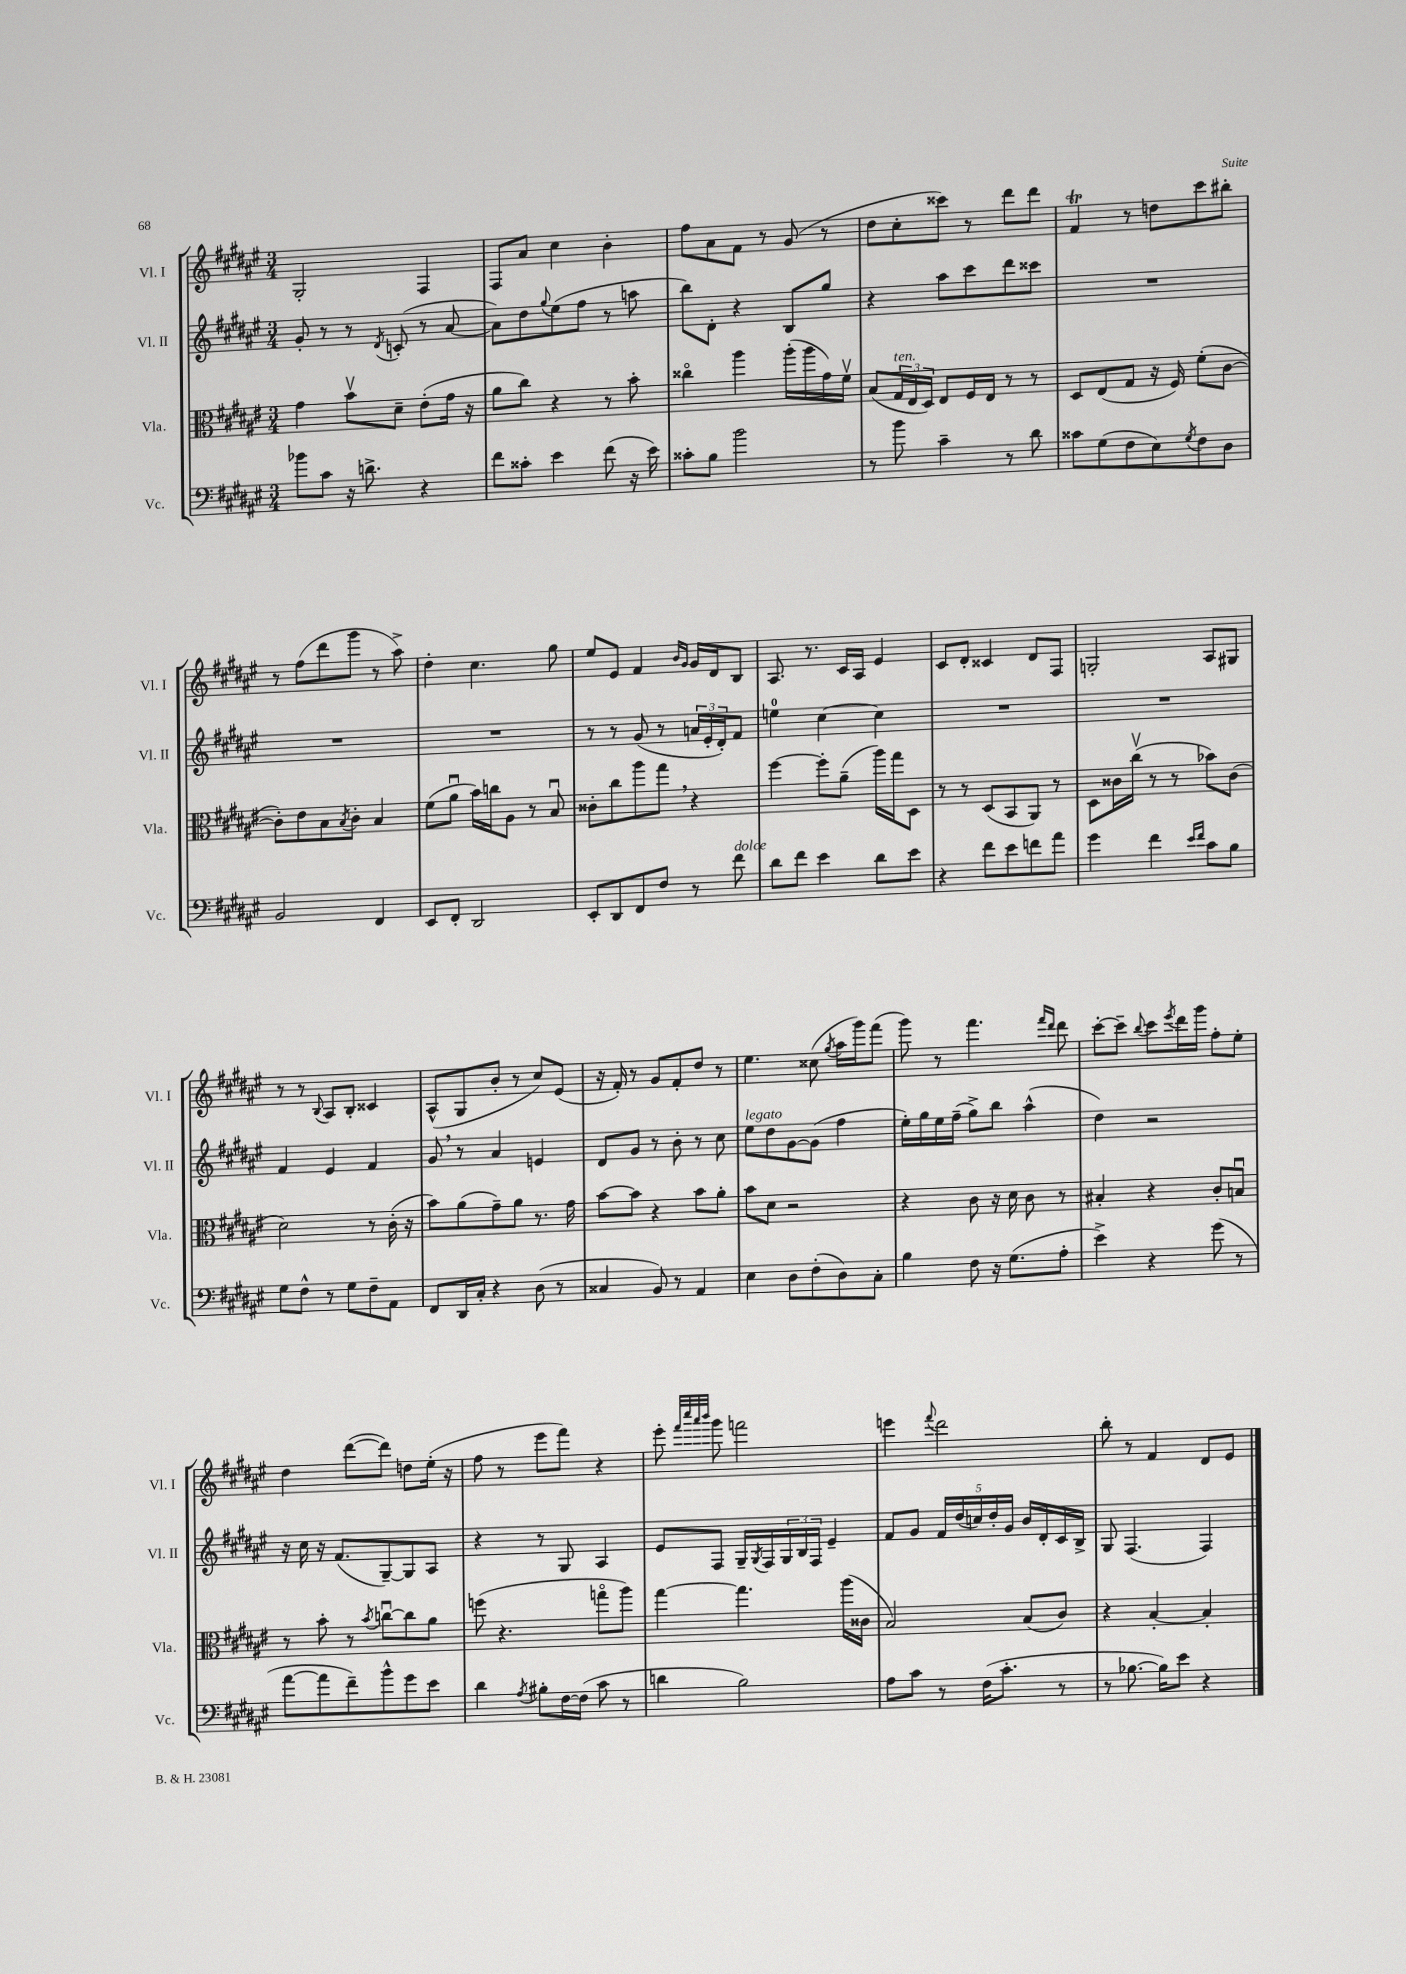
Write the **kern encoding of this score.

**kern	**kern	**kern	**kern
*staff4	*staff3	*staff2	*staff1
*clefF4	*clefC3	*clefG2	*clefG2
*k[f#c#g#d#a#e#]	*k[f#c#g#d#a#e#]	*k[f#c#g#d#a#e#]	*k[f#c#g#d#a#e#]
*M3/4	*M3/4	*M3/4	*M3/4
8b-	4g#	8g#'	2G#'
8c#	.	8r	.
16r	8bv	8r	.
8.d^	.	.	.
.	.	8qd#	.
.	8d#~	(8c'	.
4r	(8e#'	8r	4F#
.	16g#	[8a#	.
.	16r	.	.
=	=	=	=
8f#	8a#	8a#])	8F#
8c##'	8cc#)	8dd#	8a#
.	.	8qqgg#	.
4e#	4r	(8ee#	4cc#
.	.	8ff#	.
(8f#	8r	8r	4b'
16r	8b'	8aa	.
16e#)	.	.	.
=	=	=	=
8c##'	4cc##o	8bb)	8ff#
8B	.	8d#'	8a#
2b	4aa#	4r	8f#
.	.	.	8r
.	(16aa#'	8B	(8g#
.	16aa#	.	.
.	16g#)	8gg#	8r
.	16f#v	.	.
=	=	=	=
8r	(8B	4r	8dd#
8b	24G#	.	8cc#'
.	24E#	.	.
.	24D#)	.	.
4c#~	8E#	8aa#	8ccc##)
.	16F#	8ccc#	8r
.	16E#	.	.
8r	8r	8ddd#	8ddd#
8d#	8r	8ccc##	8ddd#
=	=	=	=
8c##	8D#	2.r	4f#
(8G#	(8E#	.	.
8F#	8G#	.	8r
8E#)	16r	.	8dd
.	16F#)	.	.
8qG#	.	.	.
8F#	(8f#'	.	8ccc#
8D#	[8c#	.	8bb#'
=	=	=	=
2BB	8c#'])	2.r	8r
.	8e#	.	(8ff#
.	8B	.	8ddd#
.	8qB	.	.
.	8c#'	.	8ggg#
4FF#	4B	.	8r
.	.	.	8aa#^)
=	=	=	=
8EE#	(8f#	2.r	4dd#'
8FF#'	8a#u	.	.
2DD#	16b)	.	4.cc#
.	16cc	.	.
.	8A#	.	.
.	8r	.	.
.	8Bu	.	8gg#
=	=	=	=
8EE#'	8c##'	8r	8ee#
8DD#	8cc#	8r	8e#
8FF#	8aa#	(8g#	4f#
8F#	8gg#	8r	.
.	.	.	16qqb
.	.	.	16qqg#
8r	4r	24a	16g#
.	.	24e#'	.
.	.	.	16d#
.	.	24d#')	.
8f#	.	8f#	8B
=	=	=	=
8d#	[4ff#	4ee	8.A#
8f#	.	.	.
.	.	.	8.r
4e#	8ff#']	[4cc#	.
.	(8a#~	.	16c#
.	.	.	16A#
8d#	16aa#)	4cc#]	4e#
.	16gg#	.	.
8e#	8D#	.	.
=	=	=	=
4r	8r	2.r	8c#
.	8r	.	8d#'
8f#	(8D#	.	4c##
8e#	8BB	.	.
8f	8AA#)	.	8d#
8a#	8r	.	8F#
=	=	=	=
4g#	8D#	2.r	2G'
.	16c##	.	.
.	(16cc#v	.	.
4f#	8r	.	.
.	8r	.	.
16qqe#	.	.	.
16qqf#	.	.	.
8c#	8b-)	.	8A#
8B	(8c##	.	8G#
=	=	=	=
8G#	2d#)	4f#	8r
8F#^^	.	.	8r
.	.	.	8qqB
8r	.	4e#	8A#
8G#	.	.	8B'
8F#~	8r	4f#	4c##
8AA#	(16c#'	.	.
.	16r	.	.
=	=	=	=
8FF#	8b)	8g#	(8A#^^
16DD#	(8a#	8r	8G#
16C#'	.	.	.
4r	8g#~)	4a#	8b'
.	8a#	.	8r
(8D#	8.r	4e	8cc#)
8r	.	.	(8e#
.	16g#	.	.
=	=	=	=
4C##	[8b	8d#	16r
.	.	.	16f#')
.	8b]	8g#	8r
8BB)	4r	8r	8g#
8r	.	8b'	8f#'
4AA#	8b	8r	8dd#
.	8a#'	8cc#	8r
=	=	=	=
4E#	8b	8ee#	4.ee#
.	8d#	8dd#	.
8D#	2r	[8g#	.
(8F#'	.	(8g#]	(8cc##
.	.	.	8qgg#
8D#)	.	4ff#	16aa#
.	.	.	16ggg#)
8C#'	.	.	(8fff#
=	=	=	=
4B	4r	16ee#')	8ggg#)
.	.	16gg#	.
.	.	16ee#	8r
.	.	(16ff#~	.
8F#	8c#	8gg#^)	4.fff#
16r	16r	8bb	.
(8.G#	16d#	.	.
.	8c#	(4aa#^^	.
.	.	.	16qqfff#
.	.	.	16qqddd#
8A#'	8r	.	8ddd#
=	=	=	=
4e#^)	4B#'	4dd#)	[8ccc#'
.	.	.	8ccc#~]
.	.	.	8qqbb
4r	4r	2r	8ccc#
.	.	.	8qeee#
.	.	.	16ddd#
.	.	.	16ggg#
(8g#	8c#'	.	8ff#'
8r	8Bu	.	8ee#'
=	=	=	=
[8a#	8r	16r	4dd#
.	.	16cc#	.
8a#]	8b'	16r	.
.	.	(8.f#	.
8f#~)	8r	.	([8ddd#
.	8qb	.	.
8b^^	[8ccu	[8G#~)	8ddd#])
8g#	8cc]	8G#]	8dd
8e#	8a#	8A#	(16ee#'
.	.	.	16r
=	=	=	=
4d#	(8ff	4r	8ff#
.	4.r	.	8r
8qA#	.	.	.
8B#'	.	8r	8eee#
[16F#	.	8G#	8fff#)
(16F#]	.	.	.
8c#	8ggo	4A#	4r
8r	8aa#)	.	.
=	=	=	=
4d	[4gg#	8e#	8eee#'
.	.	.	32qqfff#
.	.	.	32qqcccc#
.	.	.	32qqaaa#
.	.	.	32qqbbb
.	.	8F#	8ggg#
2B)	4.gg#]	16G#~	2fff
.	.	8qG#	.
.	.	16F#	.
.	.	24G#	.
.	.	24B	.
.	.	24F#	.
.	.	4e#~	.
.	(16aa#	.	.
.	16c##	.	.
=	=	=	=
8A#	2B)	8f#	4eee
8c#	.	8g#	.
.	.	.	8qqfff#
8r	.	20f#	2ddd#
.	.	(20dd#	.
.	.	20cc)	.
(16F#	.	.	.
.	.	20dd#'	.
8.c#'	.	.	.
.	.	20g#	.
.	(8B	16b	.
.	.	16d#'	.
8r	8c#)	16c#	.
.	.	16B^	.
=	=	=	=
8r	4r	8G#	8bb'
[8.B-	.	(4.F#	8r
.	[4B'	.	4f#
16B-])	.	.	.
8e#	.	.	.
4r	4B']	4F#)	8d#
.	.	.	8e#
==	==	==	==
*-	*-	*-	*-
